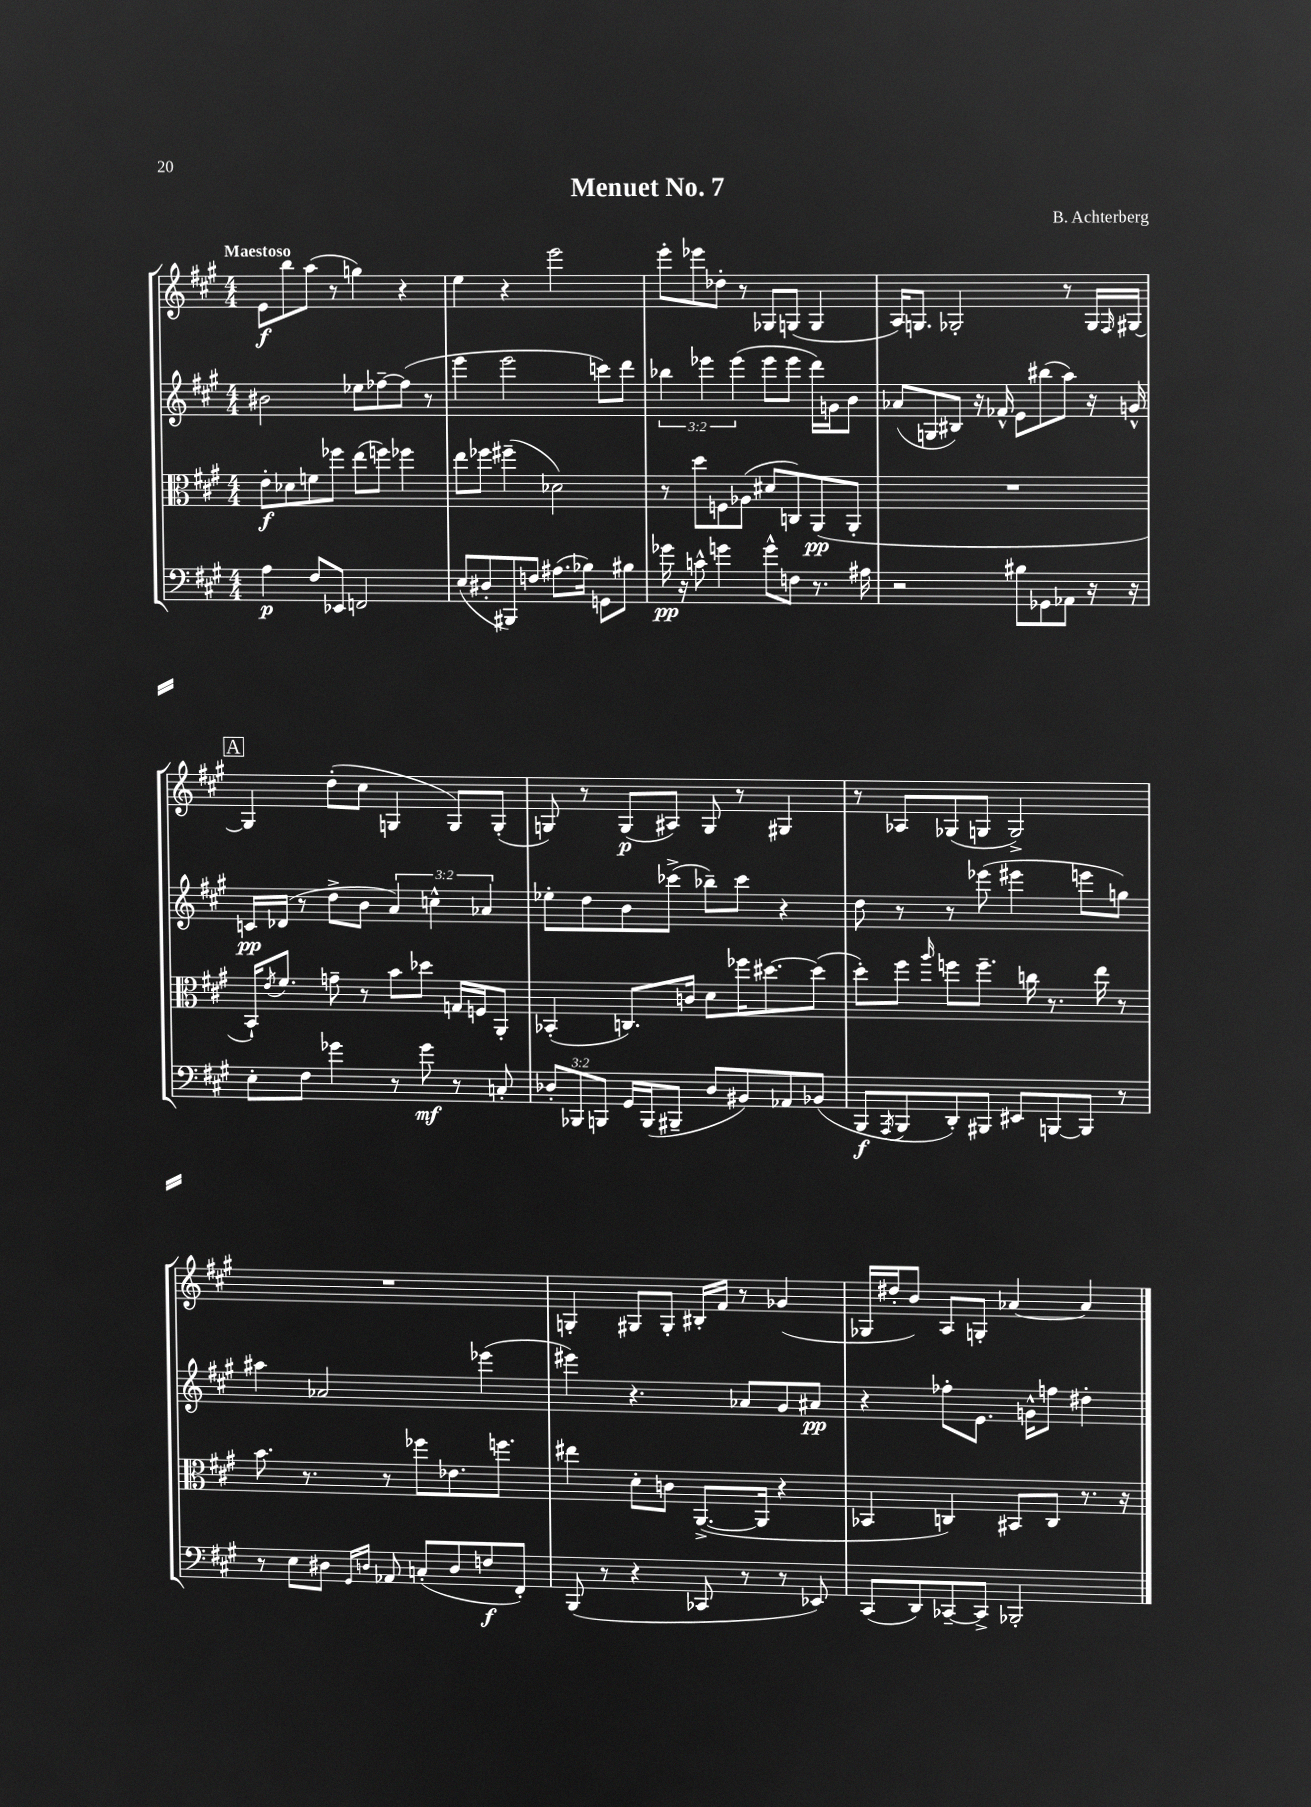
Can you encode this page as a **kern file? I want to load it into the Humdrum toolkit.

**kern	**dynam	**kern	**dynam	**kern	**dynam	**kern	**dynam
*part4	*part4	*part3	*part3	*part2	*part2	*part1	*part1
*staff4	*staff4	*staff3	*staff3	*staff2	*staff2	*staff1	*staff1
*clefF4	*	*clefC3	*	*clefG2	*	*clefG2	*
*k[f#c#g#]	*	*k[f#c#g#]	*	*k[f#c#g#]	*	*k[f#c#g#]	*
*M4/4	*	*M4/4	*	*M4/4	*	*M4/4	*
=1	=1	=1	=1	=1	=1	=1	=1
!	!	!	!	!	!	!LO:TX:a:B:t=Maestoso	!
4A\	p	8e'\L	f	2b#X\	.	8e\L	f
.	.	8d-X\	.	.	.	8bb\	.
8F#/L	.	8fn\	.	.	.	(8aa\J	.
8EE-X/J	.	8ff-X\J	.	.	.	8r	.
2FFn/	.	(8ee\L	.	8ee-X\L	.	4ggn\)	.
.	.	8ffn\J)	.	[8ff-X~\	.	.	.
.	.	4ff-X\	.	(8ff-\J]	.	4r	.
.	.	.	.	8r	.	.	.
=2	=2	=2	=2	=2	=2	=2	=2
(8E/L	.	8ee\L	.	4eee\	.	4ee\	.
8D#X'/	.	8ff-X\J	.	.	.	.	.
8BBB#X/)	.	(4ff#X~\	.	2eee\	.	4r	.
8Fn/J	.	.	.	.	.	.	.
(8.A#X\L	.	2d-X\)	.	.	.	2eee\	.
16B-X\Jk)	.	.	.	.	.	.	.
8GGn\L	.	.	.	8cccn\L)	.	.	.
8B#X\J	.	.	.	8ddd\J	.	.	.
=3	=3	=3	=3	=3	=3	=3	=3
16g-X\	pp	8r	.	6bb-X\	.	8eee'\L	.
16r	.	.	.	.	.	.	.
8cn^^\	.	8dd\L	.	.	.	8eee-X\	.
.	.	.	.	6eee-X\	.	.	.
4gn\	.	8Fn\	.	.	.	8dd-X'\J	.
.	.	.	.	(6eee-\	.	.	.
.	.	(8A-X\J	.	.	.	8r	.
8g^^\L	.	8d#X/L	.	8eee-\L	.	8G-X/L	.
8Fn\J	.	8Cn/)	.	8eee-\J	.	(8Gn/J	.
8.r	.	(8AA/	pp	16ddd\LL)	.	4G/	.
.	.	.	.	16gn\J	.	.	.
.	.	8AA'/J	.	8b\J	.	.	.
16A#X\	.	.	.	.	.	.	.
=4	=4	=4	=4	=4	=4	=4	=4
2r	.	1r	.	(8a-X/L	.	16A/KL)	.
.	.	.	.	.	.	8.Gn/J	.
.	.	.	.	8Gn/	.	.	.
.	.	.	.	8B#X/J)	.	2G-X'/	.
.	.	.	.	16r	.	.	.
.	.	.	.	16f-X^^/	.	.	.
8B#X\L	.	.	.	8e\L	.	.	.
8GG-X\	.	.	.	(8bb#X\	.	.	.
8AA-X\J	.	.	.	8aa\J)	.	8r	.
16r	.	.	.	16r	.	16G-/LL	.
.	.	.	.	.	.	16qqF#/	.
16r	.	.	.	16gn^^/	.	[16G#X/JJ	.
!!LO:LB:g=z
!!LO:REH:place=s1:t=A
=5	=5	=5	=5	=5	=5	=5	=5
8E'\L	.	16BB`/KL)	.	16cn/LL	pp	4G#/]	.
.	.	8qe/	.	.	.	.	.
.	.	8.f#/J	.	(16d-X/JJ	.	.	.
8F#\J	.	.	.	8r	.	.	.
4g-X\	.	8gn~\	.	8dd^\L	.	(8dd'\L	.
.	.	8r	.	8b\J	.	8cc#\J	.
8r	.	8b\L	.	6a/)	.	4Gn/	.
8g-\	mf	8dd-X\J	.	.	.	.	.
.	.	.	.	6ccn^^\	.	.	.
8r	.	16Gn/LL	.	.	.	8G/L)	.
.	.	16Fn/J	.	.	.	.	.
.	.	.	.	6a-X/	.	.	.
8Cn'/	.	8AA'/J	.	.	.	(8G'/J	.
=6	=6	=6	=6	=6	=6	=6	=6
12D-X'/L	.	(4BB-X'/	.	8ee-X'\L	.	8Gn/)	.
12BBB-X/	.	.	.	.	.	.	.
.	.	.	.	8dd\	.	8r	.
12BBBn/J	.	.	.	.	.	.	.
16GG#/LL	.	8.Cn/L)	.	8b\	.	(8G/L	p
(16BBB/J	.	.	.	.	.	.	.
8BBB#X~/J	.	.	.	(8ccc-X^\J	.	8A#X/J)	.
.	.	16cn/Jk	.	.	.	.	.
8D-/L	.	8d\L	.	8bb-X~\L)	.	8G/	.
8BB#X/)	.	16ff-X\K	.	8ccc-\J	.	8r	.
.	.	[8.dd#X\	.	.	.	.	.
8AA-X/	.	.	.	4r	.	4G#X/	.
(8BB-X/J	.	(8dd#\J]	.	.	.	.	.
=7	=7	=7	=7	=7	=7	=7	=7
8BBB/L	f	8dd'\L)	.	8dd\	.	8r	.
8qAAA/	.	.	.	.	.	.	.
8BBB/	.	8ff#\J	.	8r	.	8A-X/L	.
.	.	16qqaa/	.	.	.	.	.
8DD'/)	.	8ffn\L	.	8r	.	(8G-X/	.
8BBB#X/J	.	8.ff~\J	.	(8eee-X\	.	8Gn/J	.
8EE#X/L	.	.	.	4eee#X\	.	2G^/)	.
.	.	16ccn\	.	.	.	.	.
[8BBBn/	.	8.r	.	.	.	.	.
8BBB/J]	.	.	.	8eeen\L	.	.	.
.	.	16ee\	.	.	.	.	.
8r	.	8r	.	8ggn\J)	.	.	.
!!LO:LB:g=z
=8	=8	=8	=8	=8	=8	=8	=8
8r	.	8.b\	.	4aa#X\	.	1r	.
8E\L	.	.	.	.	.	.	.
.	.	8.r	.	.	.	.	.
8D#X\J	.	.	.	2a-X/	.	.	.
16qqGG#/LL	.	.	.	.	.	.	.
16qqDn/JJ	.	.	.	.	.	.	.
8AA-X/	.	8r	.	.	.	.	.
(8Cn'/L	.	8ff-X\L	.	.	.	.	.
8D/	.	8.e-X\	.	.	.	.	.
8Fn/	f	.	.	(4eee-X\	.	.	.
.	.	8.ffn\J	.	.	.	.	.
8FF#'/J)	.	.	.	.	.	.	.
=9	=9	=9	=9	=9	=9	=9	=9
(8BBB/	.	4ee#X\	.	4eee#X\)	.	4Gn'/	.
8r	.	.	.	.	.	.	.
4r	.	8d'\L	.	4.r	.	8G#X/L	.
.	.	8cn\J	.	.	.	8G#'/J	.
8CC-X/	.	([8.AA^/L	.	.	.	16B#X'/LL	.
.	.	.	.	.	.	16f#/JJ	.
8r	.	.	.	8a-X/L	.	8r	.
.	.	16AA/Jk]	.	.	.	.	.
8r	.	4r	.	8g#/	.	(4g-X/	.
8EE-X/)	.	.	.	8a#X/J	pp	.	.
=10	=10	=10	=10	=10	=10	=10	=10
(8CC#/L	.	4BB-X/	.	4r	.	16G-X/LL	.
.	.	.	.	.	.	16dd#X'/J	.
8DD/)	.	.	.	.	.	8b/J)	.
[8CC-X~/	.	4Cn/)	.	8ff-X'\L	.	8A/L	.
8CC-^/J]	.	.	.	8.e\J	.	8Gn'/J	.
2BBB-X'/	.	8BB#X/L	.	.	.	[4a-X/	.
.	.	.	.	16gn^^\KL	.	.	.
.	.	8C/J	.	8ffn\J	.	.	.
.	.	8.r	.	4dd#X'\	.	4a-/]	.
.	.	16r	.	.	.	.	.
==	==	==	==	==	==	==	==
*-	*-	*-	*-	*-	*-	*-	*-
